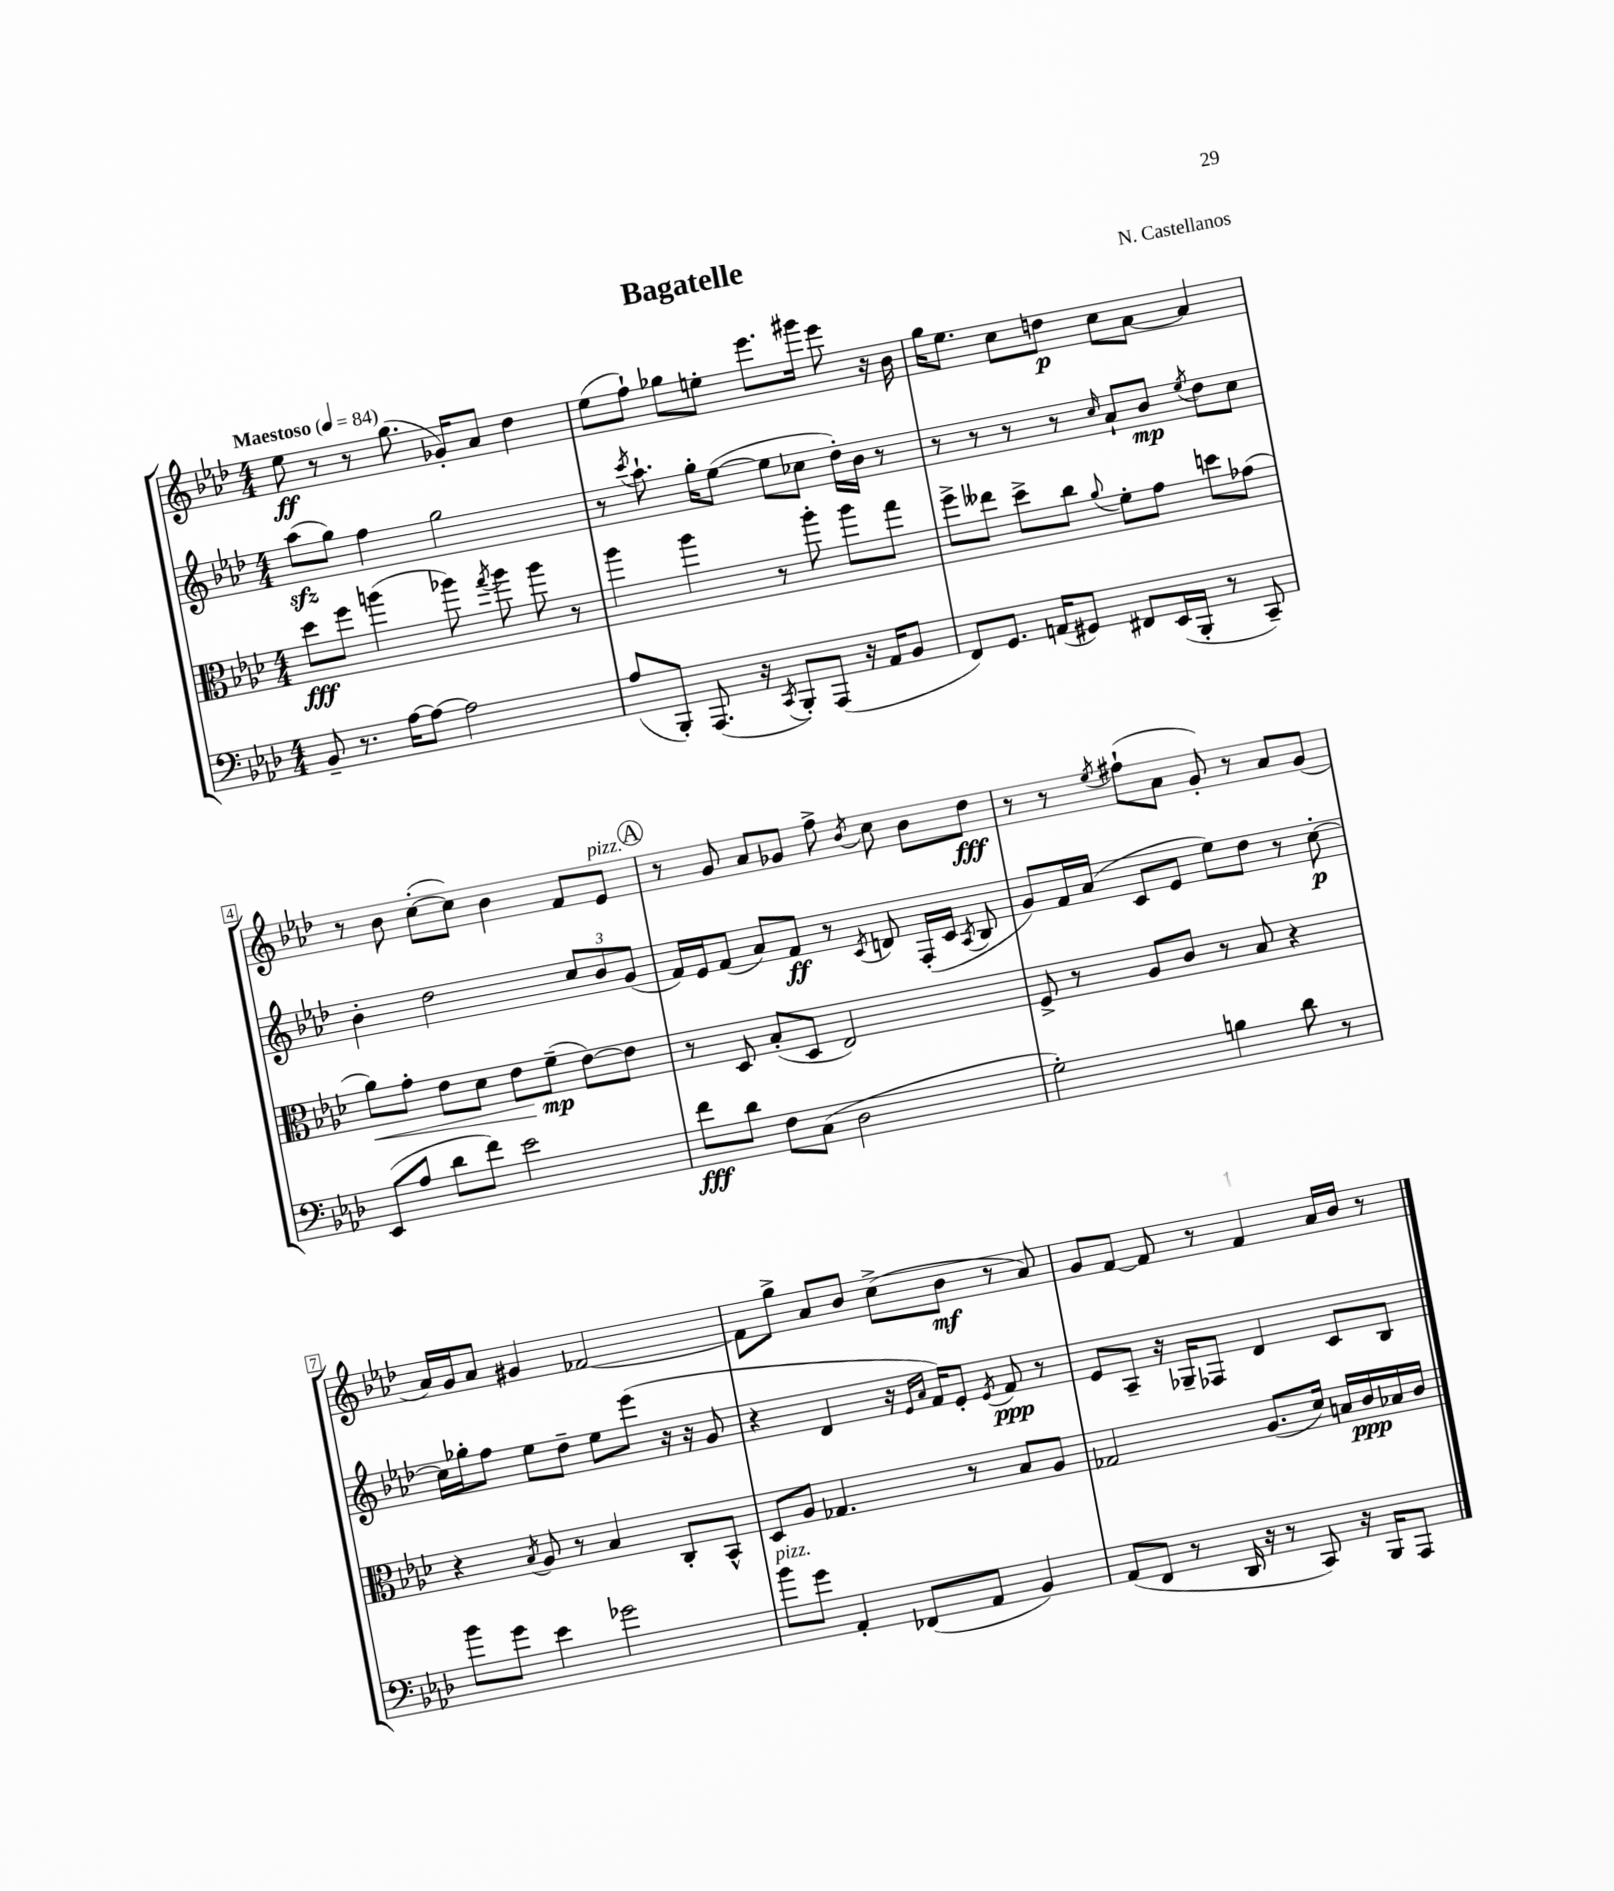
\header { title = "Bagatelle" composer = "N. Castellanos" }
<<
\new StaffGroup <<
\new Staff = "s0" {
    \clef treble \key aes \major \numericTimeSignature \time 4/4 \tempo "Maestoso" 4 = 84
    \autoBeamOff ees''8\ff r8 r8 g''8.( ges'16[-.) aes'8] des''4 |
    ees''8[( f''8]-!) ges''8[ e''8]-. ees'''8.[ gis'''16] ees'''8 r16 bes'16 |
    g''16[ ees''8.] c''8[ d''8]\p c''8[ aes'8]~ aes'4 |
    r8 bes'8 c''8[~-.( c''8]) bes'4 f'8[ ees'8]^\markup { \italic "pizz." } |
    \mark \markup { \circle "A" } r8 g'8 aes'8[ ges'8] f''8-> \acciaccatura { bes'8 } c''8 bes'8[ des''8]\fff |
    r8 r8 \acciaccatura { ees''8 } fis''8[-!( aes'8] g'8-.) r8 aes'8[ g'8]( |
    aes'16[) g'16 aes'8] gis'4 fes'2~ |
    fes'8[ g''8]-> aes'8[ bes'8] c''8[->( bes'8]\mf r8 aes'8) |
    g'8[ f'8]~ f'8 r8 f'4 aes'16[ bes'16] r8 \bar "|." |
}
\new Staff = "s1" {
    \clef treble \key aes \major \numericTimeSignature \time 4/4
    \autoBeamOff aes''8[\sfz( g''8]) f''4 g''2 |
    r8 \acciaccatura { c'''8 } aes''8.-! g''16[-. ees''8]~( ees''8[ ces''8] des''16[-.) bes'16] r8 |
    r8 r8 r8 r8 \grace { c''16 } aes'8[-! bes'8]\mp \acciaccatura { ees''8 } des''8[ c''8] |
    bes'4-. des''2 \tuplet 3/2 { c''8[ bes'8 g'8]( } |
    \mark \markup { \circle "A" } f'16[) ees'16 f'8]( aes'8[) f'8]\ff r8 \acciaccatura { c'8 } d'8 f16[-.( c'16] \acciaccatura { aes8 } bes8 |
    g'8[) f'16 aes'16]( c'8[ ees'8] ees''8[) des''8] r8 c''8~-.\p |
    c''16[ ges''16-. f''8] ees''8[ des''8]-- ees''8[ ees'''8]( r16 r16 g'8 |
    r4 des'4 r16 \grace { ees'16[ aes'16] } f'16[) ees'8]-. \acciaccatura { ees'8 } f'8\ppp r8 |
    ees'8[ aes8]-- r16 ges16[-- fes8] des'4 c'8[ bes8] \bar "|." |
}
\new Staff = "s2" {
    \clef alto \key aes \major \numericTimeSignature \time 4/4
    \autoBeamOff des''8[\fff f''8] a''4( aes''8) \acciaccatura { g''8 } aes''8 aes''8 r8 |
    aes''4 aes''4 r8 aes''8-. aes''8[ g''8] |
    f''8[-> eeses''8] des''8[-> c''8] \appoggiatura { aes'8 } f'8[-. g'8] d''8[ ges'8]( |
    aes'8[\<) g'8]-. ees'8[ des'8] ees'8[ f'8]--\mp\!( ees'8[~) ees'8] |
    \mark \markup { \circle "A" } r8 des8 bes8[-.( des8] ees2) |
    f8-> r8 aes8[ c'8] r8 bes8 r4 |
    r4 \acciaccatura { bes8 } aes8 r8 bes4 c8[-. bes,8]-^ |
    des8[ aes8] ges4. r8 bes8[ aes8] |
    ges2 aes8.[( des'16]) b16[ c'16\ppp bes16 c'16] \bar "|." |
}
\new Staff = "s3" {
    \clef bass \key aes \major \numericTimeSignature \time 4/4
    \autoBeamOff bes,8-- r8. aes16[~ aes8]~ aes2 |
    aes8[( bes,,8]-.) aes,,8.( r16 \acciaccatura { c,8 } bes,,8[-.) aes,,8]( r16 aes,16[ bes,8] |
    f,8[) g,8.] a,16[( gis,8]) fis,8[ ees,16( bes,,16]-. r8 c,8--) |
    ees,8[( aes8] des'8[ f'8]) ees'2 |
    \mark \markup { \circle "A" } f'8[\fff des'8] f8[ c8]( des2 |
    g2-.) b4 des'8 r8 |
    bes'8[ g'8] ees'4 ges'2 |
    bes'8[^\markup { \italic "pizz." } g'8] aes,4-. fes,8[( aes,8] bes,4) |
    aes,8[( f,8] r8 des,16 r16 r8 c,8) r16 bes,,16[ aes,,8] \bar "|." |
}
>>
>>
\layout { \context { \Score \override BarNumber.stencil = #(make-stencil-boxer 0.1 0.3 ly:text-interface::print) } }
